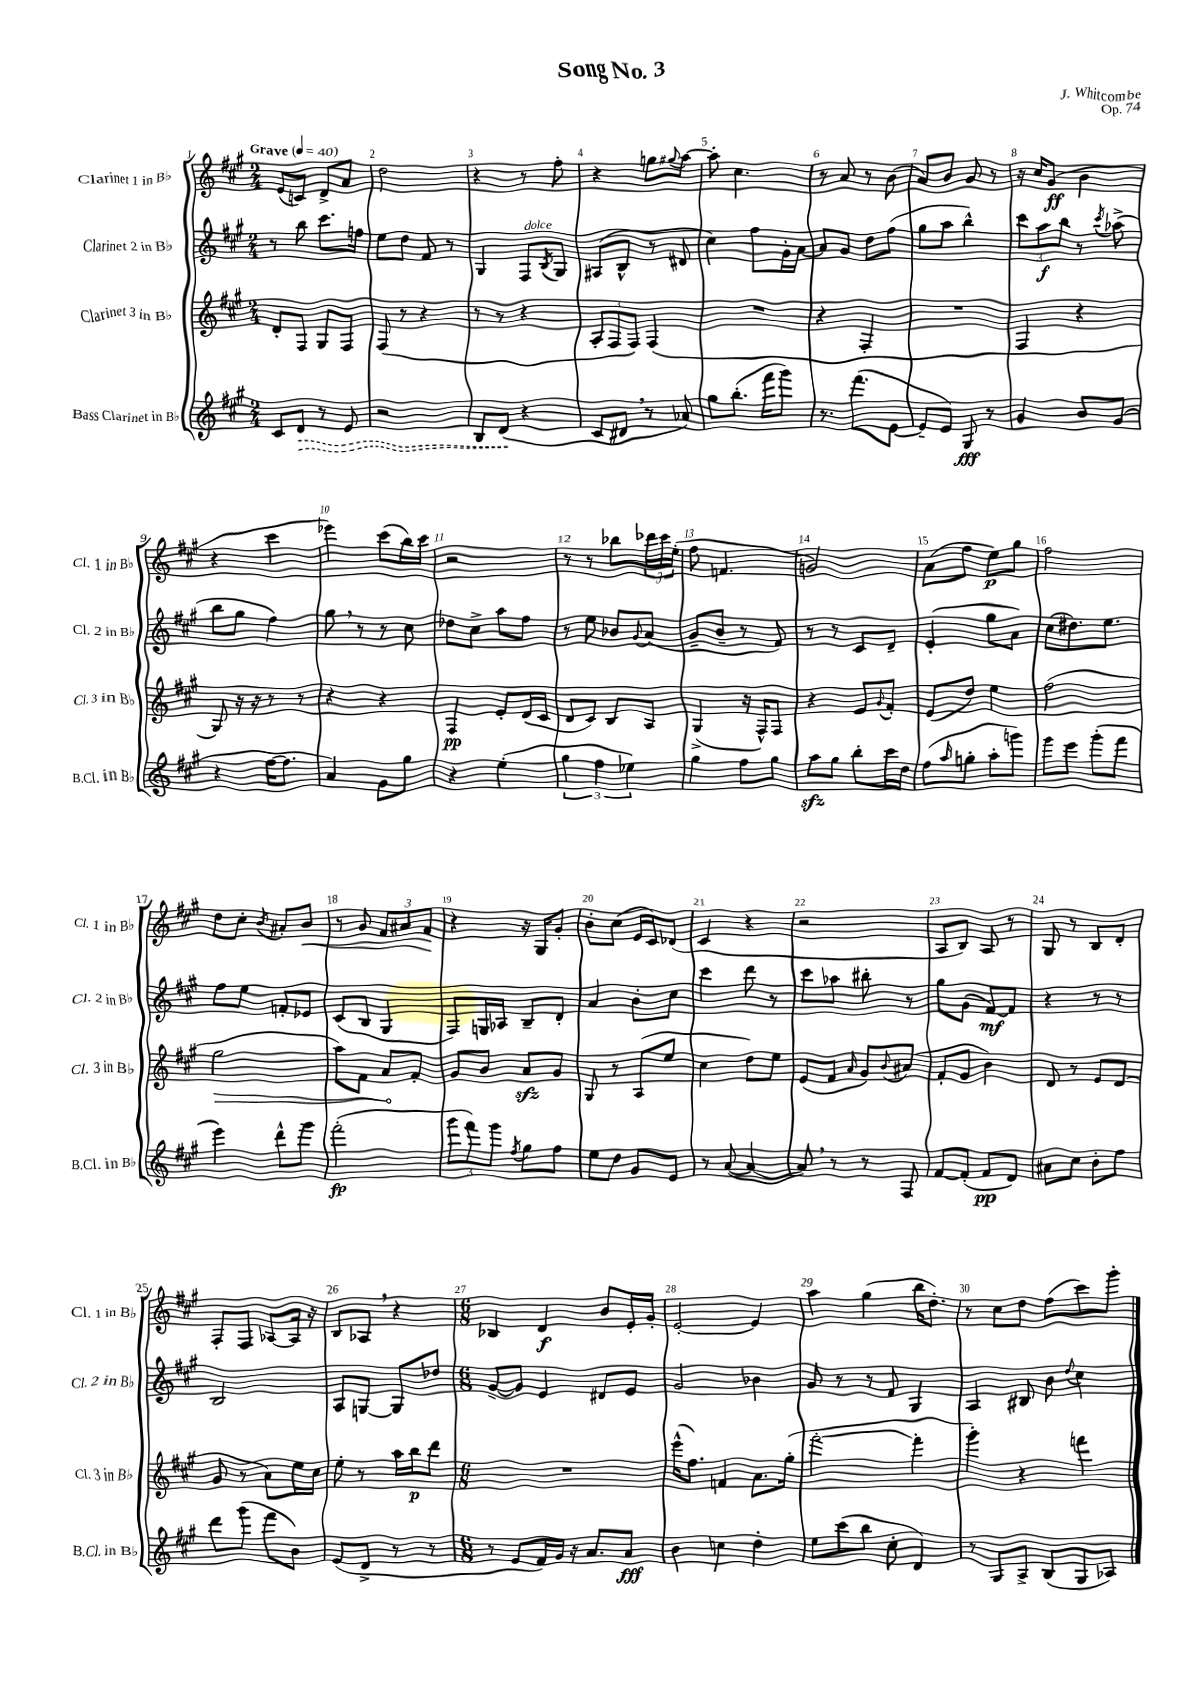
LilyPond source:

\header { title = "Song No. 3" composer = "J. Whitcombe" opus = "Op. 74" }
<<
\new StaffGroup <<
\new Staff = "s0" \with { instrumentName = "Clarinet 1 in Bb" shortInstrumentName = "Cl. 1 in Bb" } {
    \clef treble \key a \major \numericTimeSignature \time 2/4 \tempo "Grave" 4 = 40
    e'8( c'8) d'8-> a'8 |
    d''2 |
    r4 r8 fis''8-. |
    r4 g''8 \appoggiatura { gis''8 } a''8~ |
    a''8-. cis''4. |
    r8 a'8 r8 b'8( |
    a'8) b'8 gis'8 r8 |
    r16 cis''16 gis'8\ff( b'4 |
    r4 cis'''4 |
    ees'''4) cis'''8( b''16) cis'''16 |
    r2 |
    r8 r8 bes''8 \tuplet 3/2 { des'''16 cis'''16 e''16-.( } |
    fis''8 f'4. |
    g'2) |
    a'8( fis''8 e''8\p) gis''8 |
    fis''2 |
    d''8 cis''8-. \acciaccatura { b'8 } ais'8-. b'8\< |
    r8 gis'8 \tuplet 3/2 { fis'8 ais'8 fis'8\! } |
    r4 r16 gis16 gis'8-. |
    b'8-. cis''8( e'16 cis'16) des'8( |
    cis'4 r4 |
    r2 |
    a8 b8) a8 r8 |
    gis8 r8 b8 d'8-. |
    fis8-. fis8 aes8~ aes16 r16 |
    b8 aes8 \breathe r4 |
    \numericTimeSignature \time 6/8 bes4 d'4\f b'8 e'16-. gis'16-. |
    e'2~-. e'4 |
    a''4 gis''4( b''16 d''8.-.) |
    r8 cis''8 d''8 fis''8( cis'''8) gis'''8-. \bar "|." |
}
\new Staff = "s1" \with { instrumentName = "Clarinet 2 in Bb" shortInstrumentName = "Cl. 2 in Bb" } {
    \clef treble \key a \major \numericTimeSignature \time 2/4
    r8 b''8 cis'''8. f''16 |
    e''8 d''8 fis'8 r8 |
    gis4 fis8^\markup { \italic "dolce" } \acciaccatura { b8 } gis8 |
    ais8( b8-^ r8 dis'8 |
    cis''4) fis''8 gis'16-. a'16~ |
    a'8 gis'8 d''8 fis''8( |
    gis''8 a''8 b''4-^) |
    \tuplet 3/2 { cis'''8 a''8\f b''8 } r8 \acciaccatura { cis'''8 } aes''8->( |
    b''8 gis''8 fis''4) |
    gis''8 \breathe r8 r8 cis''8 |
    des''8 cis''8-> a''8 fis''8 |
    r8 e''8 bes'8 \appoggiatura { gis'8 } a'8( |
    gis'8-- b'8-- r8 fis'8) |
    r8 r8 cis'8 d'8-- |
    e'4-.( gis''8 a'8) |
    cis''8( dis''8.) e''8. |
    fis''8 e''8 f'8-. ees'8 |
    cis'8( b8 gis4 |
    fis8) g16 aes16 b8-- d'8-. |
    a'4 b'8-. cis''8 |
    cis'''4 d'''8 r8 |
    cis'''8 aes''8 bis''8-. r8 |
    gis''8 gis'8( fis'8~\mf) fis'8 |
    r4 r8 r8 |
    b2 |
    a8 g8~ g8 des''8 |
    \numericTimeSignature \time 6/8 gis'8~-- gis'8 e'4 dis'8 e'8 |
    gis'2 bes'4 |
    gis'8 r8 r8 fis'8 gis4 |
    a4 bis8 b'8 \appoggiatura { d''8 } cis''4 \bar "|." |
}
\new Staff = "s2" \with { instrumentName = "Clarinet 3 in Bb" shortInstrumentName = "Cl. 3 in Bb" } {
    \clef treble \key a \major \numericTimeSignature \time 2/4
    d'8-. fis8 gis8 fis8 |
    fis8( r8 r4 |
    r8 r8 r4 |
    \tuplet 3/2 { a8-. fis8 fis8) } fis4( |
    R2 |
    r4 fis4-. |
    R2 |
    fis4 r4 |
    gis8) r16 r16 r8 r8 |
    r4 r4 |
    fis4\pp e'8-. d'16( cis'16 |
    d'8 cis'8) b8 a8 |
    gis4->( r16 fis16-^) fis8 |
    r4 e'8 \appoggiatura { gis'8 } fis'8-. |
    e'8( d''8) e''4 |
    fis''2( |
    \once \override Hairpin.circled-tip = ##t gis''2\> |
    a''8) fis'8 a'8\! fis'8-. |
    gis'8 b'8 a'8\sfz gis'8 |
    gis8 r8 a8( e''8 |
    cis''4 d''8) e''8 |
    e'8( fis'8 \grace { a'16 } gis'8) \appoggiatura { b'8 } ais'8( |
    fis'8-. gis'8 b'4) |
    d'8 r8 e'8 d'8( |
    gis'8 r8 a'8) e''16 cis''16 |
    e''8-. r8 a''16 b''16\p d'''8 |
    \numericTimeSignature \time 6/8 R2. |
    e'''16-^( fis''8.) f'4 a'8. gis''16-.( |
    fis'''2~-. fis'''4-. |
    gis'''4-.) r4 f'''4 \bar "|." |
}
\new Staff = "s3" \with { instrumentName = "Bass Clarinet in Bb" shortInstrumentName = "B.Cl. in Bb" } {
    \clef treble \key a \major \numericTimeSignature \time 2/4
    cis'8 \once \override Hairpin.style = #'dashed-line d'8\> r8 e'8 |
    r2 |
    b8 d'8\!( r4 |
    cis'8 dis'8 \breathe r8 aes'8) |
    gis''8 b''8.-.( fis'''16 gis'''8) |
    r8. fis'''8.( e'8~ |
    e'8-- e'8) gis8\fff r8 |
    gis'4 b'8 gis'8( |
    r4 fis''16~ fis''8. |
    a'4) gis'8 gis''8 |
    r4 e''4-.( |
    \tuplet 3/2 { gis''4 fis''4 ees''4) } |
    gis''4 fis''8 gis''8 |
    a''8\sfz gis''8 b''8-. cis'''16 d''16 |
    fis''8( \grace { a''16 } g''8-. a''8-. g'''8) |
    gis'''8 e'''8 gis'''8-.( fis'''8 |
    e'''4) d'''8-^ gis'''8 |
    fis'''2-.\fp( |
    \tuplet 3/2 { gis'''8 fis'''8) gis'''8 } \acciaccatura { fis''8 } gis''8 fis''8 |
    e''8 d''8 gis'8 e'8 |
    r8 a'8~( a'4~ |
    a'8) \breathe r8 r8 fis8 |
    fis'8~ fis'8-.( fis'8\pp d'8) |
    ais'8 cis''8 b'8-. fis''8 |
    d'''8 gis'''8( fis'''8 b'8) |
    e'8( d'8-> r8 r8 |
    \numericTimeSignature \time 6/8 r8 e'8 fis'16) gis'16 r16 a'8. a'8\fff |
    b'4 c''4 d''4-. |
    e''8 cis'''8( b''8 cis''8-. d'4) |
    r8 gis8 a8-> b8( gis8 aes8) \bar "|." |
}
>>
>>
\layout { \context { \Score \override BarNumber.break-visibility = ##(#f #t #t) barNumberVisibility = #all-bar-numbers-visible } }
